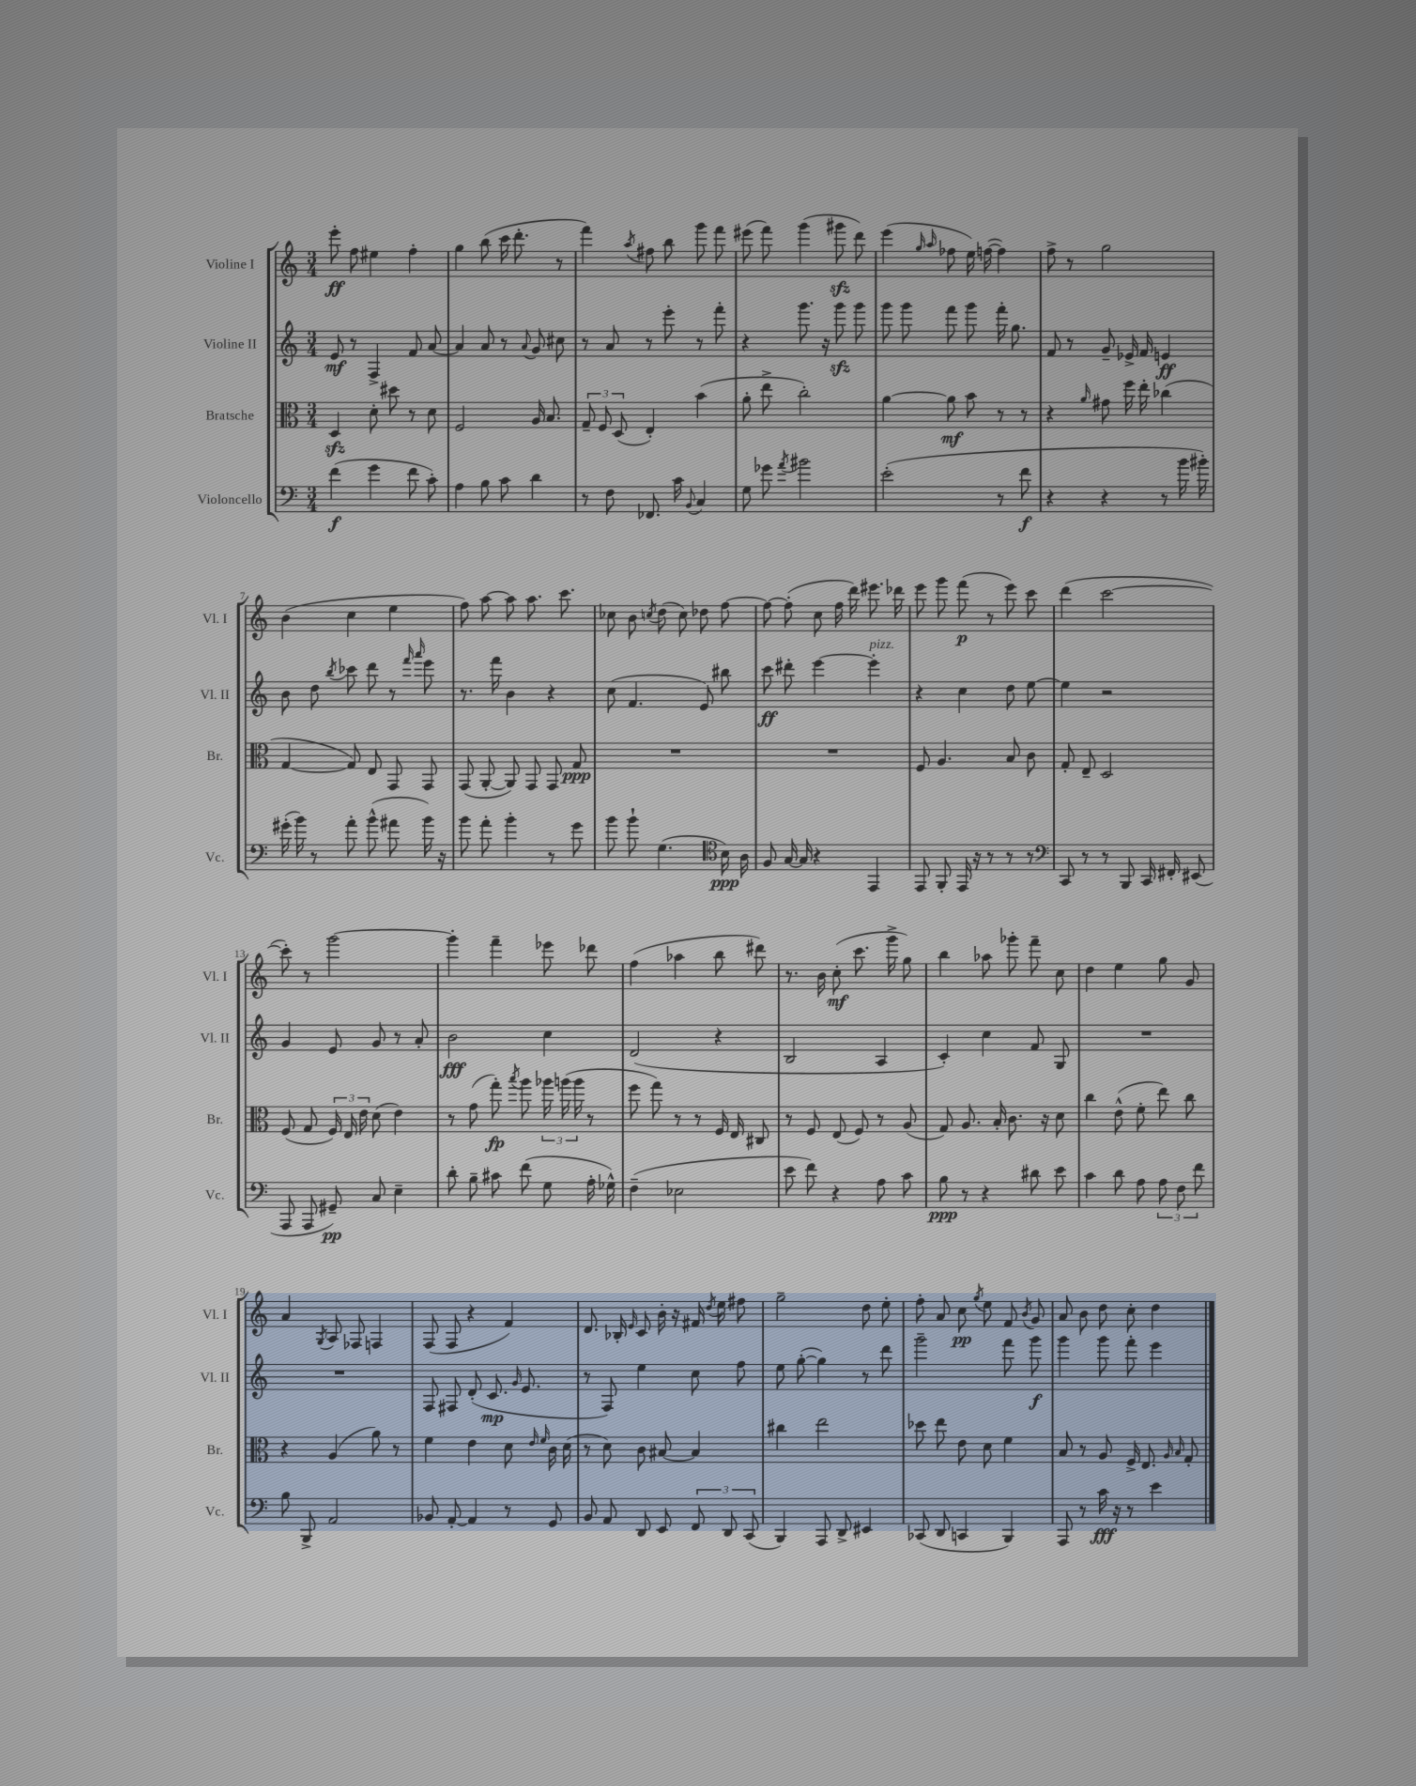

**kern	**dynam	**kern	**dynam	**kern	**dynam	**kern	**dynam
*part4	*part4	*part3	*part3	*part2	*part2	*part1	*part1
*staff4	*staff4	*staff3	*staff3	*staff2	*staff2	*staff1	*staff1
*I"Violoncello	*	*I"Bratsche	*	*I"Violine II	*	*I"Violine I	*
*I'Vc.	*	*I'Br.	*	*I'Vl. II	*	*I'Vl. I	*
*clefF4	*	*clefC3	*	*clefG2	*	*clefG2	*
*k[]	*	*k[]	*	*k[]	*	*k[]	*
*M3/4	*	*M3/4	*	*M3/4	*	*M3/4	*
=1	=1	=1	=1	=1	=1	=1	=1
(4f\	f	4Dzz/	.	8e/	mf	8eee'\	ff
.	.	.	.	8r	.	8ff\	.
4g\	.	8d'\	.	4F^/	.	4ee#X\	.
.	.	8dd#X\	.	.	.	.	.
8f\	.	8r	.	8f/	.	4ff'\	.
8c'\)	.	8d\	.	[8a/	.	.	.
=2	=2	=2	=2	=2	=2	=2	=2
4A\	.	2F/	.	4a/]	.	4gg\	.
8B\	.	.	.	8a/	.	(8bb\	.
8c\	.	.	.	8r	.	16ccc\	.
.	.	.	.	.	.	8.ddd'\	.
.	.	.	.	8qqa/	.	.	.
4d\	.	16A/	.	8g/	.	.	.
.	.	8.B/	.	.	.	.	.
.	.	.	.	8cc#X\	.	8r	.
=3	=3	=3	=3	=3	=3	=3	=3
8r	.	12G~/	.	8r	.	4fff\)	.
.	.	12F/	.	.	.	.	.
8F\	.	.	.	8a/	.	.	.
.	.	(12D/	.	.	.	.	.
.	.	.	.	.	.	8qaa/	.
8.FF-X/	.	4E'/)	.	8r	.	8ff#X\	.
.	.	.	.	8eee'\	.	8bb\	.
16c\	.	.	.	.	.	.	.
8qqBB/	.	.	.	.	.	.	.
4C/	.	(4b\	.	8r	.	8ggg\	.
.	.	.	.	8fff'\	.	8fff\	.
=4	=4	=4	=4	=4	=4	=4	=4
8G\	.	8a'\	.	4r	.	(8eee#X\	.
8g-X\	.	8ee^\	.	.	.	8fff\)	.
8qa/	.	.	.	.	.	.	.
2b#X\	.	2cc'\)	.	8.ggg\	.	(4ggg\	.
.	.	.	.	16r	.	.	.
.	.	.	.	8gggzz\	.	8ggg#Xzz\	.
.	.	.	.	8ggg\	.	8ddd\)	.
=5	=5	=5	=5	=5	=5	=5	=5
(2e'\	.	[4a\	.	8ggg\	.	(4eee\	.
.	.	.	.	8ggg\	.	.	.
.	.	.	.	.	.	16qqgg/	.
.	.	.	.	.	.	16qqaa/	.
.	.	8a\]	mf	8fff\	.	8ff-X\	.
.	.	8b\	.	8ggg\	.	16ee\)	.
.	.	.	.	.	.	([16ffn\	.
8r	.	8r	.	16fff'\	.	4ff\])	.
.	.	.	.	8.gg\	.	.	.
8f\	f	8r	.	.	.	.	.
=6	=6	=6	=6	=6	=6	=6	=6
4r	.	4r	.	8f/	.	8ff^\	.
.	.	.	.	8r	.	8r	.
.	.	16qqa/	.	.	.	.	.
4r	.	8g#X\	.	8g~/	.	2gg\	.
.	.	16ff\	.	16e-X^/	.	.	.
.	.	16ee'\	.	16f/	.	.	.
8r	.	(4cc-X\	.	4en/	ff	.	.
16b\	.	.	.	.	.	.	.
16b#X'\)	.	.	.	.	.	.	.
!!LO:LB:g=z
=7	=7	=7	=7	=7	=7	=7	=7
(16g#X'\	.	[4G/	.	8b\	.	(4b\	.
16b\)	.	.	.	.	.	.	.
8r	.	.	.	8dd\	.	.	.
.	.	.	.	8qbb/	.	.	.
8a'\	.	8G/])	.	8ccc-X\	.	4cc\	.
(8b^^\	.	8E/	.	8ddd\	.	.	.
8a#X\	.	8GG/	.	8r	.	4ee\	.
.	.	.	.	16qqfff/	.	.	.
.	.	.	.	16qqaaa/	.	.	.
16b\)	.	8GG/	.	8eee\	.	.	.
16r	.	.	.	.	.	.	.
=8	=8	=8	=8	=8	=8	=8	=8
8b\	.	(8GG/	.	8.r	.	8ff\)	.
8a'\	.	[8AA'/	.	.	.	[8aa\	.
.	.	.	.	16fff\	.	.	.
4b'\	.	8AA/])	.	4b\	.	8aa\]	.
.	.	8GG/	.	.	.	8.aa\	.
8r	.	8GG/	.	4r	.	.	.
.	.	.	.	.	.	8.ccc\	.
8g\	.	8G/	ppp	.	.	.	.
=9	=9	=9	=9	=9	=9	=9	=9
8b\	.	2.r	.	(8cc\	.	8cc-X\	.
8b`\	.	.	.	4.f/	.	8b\	.
.	.	.	.	.	.	8qccn/	.
(4.G\	.	.	.	.	.	(8dd\	.
.	.	.	.	.	.	8cc\)	.
.	.	.	.	8e/)	.	8dd-X\	.
*clefC4	*	*	*	*	*	*	*
16B\)	ppp	.	.	8bb#X\	.	[8ff\	.
16A\	.	.	.	.	.	.	.
=10	=10	=10	=10	=10	=10	=10	=10
8F/	.	2.r	.	8ccc\	ff	8ff\_	.
[16G/	.	.	.	8ddd#X'\	.	(8ff'\]	.
16G/]	.	.	.	.	.	.	.
4r	.	.	.	[4eee\	.	8cc\	.
.	.	.	.	.	.	16ff\	.
.	.	.	.	.	.	16ddd\)	.
!	!	!	!	!LO:TX:a:i:t=pizz.	!	!	!
4EE/	.	.	.	4eee'\]	.	8.eee#X\	.
.	.	.	.	.	.	16ddd-X\	.
=11	=11	=11	=11	=11	=11	=11	=11
8EE/	.	8F/	.	4r	.	8eee\	.
8FF'/	.	4.A/	.	.	.	8ggg\	.
16EE/	.	.	.	4cc\	.	(8fff\	p
16r	.	.	.	.	.	.	.
8r	.	.	.	.	.	8r	.
8r	.	8B/	.	8dd\	.	8eee\)	.
8r	.	8c\	.	[8ee\	.	8ccc\	.
=12	=12	=12	=12	=12	=12	=12	=12
*clefF4	*	*	*	*	*	*	*
8CC/	.	8G'/	.	4ee\]	.	(4ddd\	.
8r	.	8E~/	.	.	.	.	.
8r	.	2D/	.	2r	.	[2ccc\	.
8BBB/	.	.	.	.	.	.	.
16CC/	.	.	.	.	.	.	.
16FF#X'/	.	.	.	.	.	.	.
(8EE#X/	.	.	.	.	.	.	.
!!LO:LB:g=z
=13	=13	=13	=13	=13	=13	=13	=13
8AAA/	.	(8F/	.	4g/	.	8ccc'\])	.
8AAA/	.	8G/	.	.	.	8r	.
8GG#X~/)	pp	24F/)	.	8e/	.	[2ggg\	.
.	.	24E/	.	.	.	.	.
.	.	24e\	.	.	.	.	.
8C/	.	(8d\	.	8g/	.	.	.
4E~\	.	4e\)	.	8r	.	.	.
.	.	.	.	8a'/	.	.	.
=14	=14	=14	=14	=14	=14	=14	=14
8d'\	.	8r	.	2b\	fff	4ggg'\]	.
8B~\	.	(8g\	.	.	.	.	.
8c#X\	.	8gg'\)	fp	.	.	4fff~\	.
.	.	8qbb/	.	.	.	.	.
(8f\	.	8aa\	.	.	.	.	.
8G\	.	24aa-X\	.	4cc\	.	8eee-X\	.
.	.	(24aan\	.	.	.	.	.
.	.	24aa\	.	.	.	.	.
16A'\	.	8r	.	.	.	8ddd-X\	.
16G-X^^\)	.	.	.	.	.	.	.
=15	=15	=15	=15	=15	=15	=15	=15
(4F~\	.	8ff\	.	(2d/	.	(4ff\	.
.	.	8gg\)	.	.	.	.	.
2E-X\	.	8r	.	.	.	4aa-X\	.
.	.	8r	.	.	.	.	.
.	.	16F/	.	4r	.	8bb\	.
.	.	16E/	.	.	.	.	.
.	.	8C#X/	.	.	.	8ddd#X\)	.
=16	=16	=16	=16	=16	=16	=16	=16
8e\	.	8r	.	2B/	.	8.r	.
8f\)	.	8F/	.	.	.	.	.
.	.	.	.	.	.	16b\	.
4r	.	(8E/	.	.	.	(8cc'\	mf
.	.	8F/)	.	.	.	8.ccc\	.
8A\	.	8r	.	4A/	.	.	.
.	.	.	.	.	.	16ggg^\	.
8c\	.	(8A/	.	.	.	8gg\)	.
=17	=17	=17	=17	=17	=17	=17	=17
8B\	ppp	8G/)	.	4c'/)	.	4bb\	.
8r	.	8.A/	.	.	.	.	.
4r	.	.	.	4cc\	.	8aa-X\	.
.	.	16B'/	.	.	.	.	.
.	.	8.c\	.	.	.	8ggg-X'\	.
8d#X\	.	.	.	8f/	.	8fff~\	.
.	.	16r	.	.	.	.	.
8e\	.	8d\	.	8G/	.	8cc\	.
=18	=18	=18	=18	=18	=18	=18	=18
4c\	.	4cc\	.	2.r	.	4dd\	.
8d\	.	(8e^^\	.	.	.	4ee\	.
8A\	.	8f'\	.	.	.	.	.
12A\	.	8ee\)	.	.	.	8gg\	.
12F\	.	.	.	.	.	.	.
.	.	8cc\	.	.	.	8g/	.
12f\	.	.	.	.	.	.	.
!!LO:LB:g=z
=19	=19	=19	=19	=19	=19	=19	=19
8B\	.	4r	.	2.r	.	4a/	.
8BBB^/	.	.	.	.	.	.	.
.	.	.	.	.	.	8qG/	.
2AA/	.	(4A/	.	.	.	8A/	.
.	.	.	.	.	.	8F-X/	.
.	.	8a\)	.	.	.	4Fn/	.
.	.	8r	.	.	.	.	.
=20	=20	=20	=20	=20	=20	=20	=20
8BB-X/	.	4f\	.	8F/	.	(8F/	.
[8AA'/	.	.	.	8F#X/	.	8F/	.
4AA/]	.	4e\	.	(8d'/	.	4r	.
.	.	.	.	8.c/	mp	.	.
8r	.	8d\	.	.	.	4f/)	.
.	.	.	.	16qqg/	.	.	.
.	.	.	.	8.e/	.	.	.
.	.	16qqe/	.	.	.	.	.
.	.	16qqf/	.	.	.	.	.
8GG/	.	16c\	.	.	.	.	.
.	.	(16d\	.	.	.	.	.
=21	=21	=21	=21	=21	=21	=21	=21
8BB/	.	8r	.	8r	.	8.d/	.
8AA/	.	8d\)	.	8F/)	.	.	.
.	.	.	.	.	.	16B-X'/	.
.	.	.	.	.	.	16qqe/	.
8DD/	.	8c\	.	4ee\	.	8c/	.
8EE/	.	[8B#X/	.	.	.	16b'\	.
.	.	.	.	.	.	16r	.
12FF/	.	4B#/]	.	8cc\	.	16f#X/	.
.	.	.	.	.	.	8qdd/	.
.	.	.	.	.	.	16ee\	.
12DD/	.	.	.	.	.	.	.
.	.	.	.	8ff\	.	8ff#X\	.
(12CC/	.	.	.	.	.	.	.
=22	=22	=22	=22	=22	=22	=22	=22
4BBB/)	.	4cc#X\	.	8ee\	.	2gg~\	.
.	.	.	.	([8gg'\	.	.	.
8AAA/	.	2ee\	.	4gg\])	.	.	.
8DD^/	.	.	.	.	.	.	.
4EE#X/	.	.	.	8r	.	8dd\	.
.	.	.	.	8ddd\	.	8ee'\	.
=23	=23	=23	=23	=23	=23	=23	=23
(8CC-X/	.	8dd-X\	.	2ggg~\	.	8ff'\	.
8DD/	.	8ee\	.	.	.	8a/	.
4CCn/	.	8e\	.	.	.	8cc\	pp
.	.	.	.	.	.	8qgg/	.
.	.	8d\	.	.	.	8ee\	.
4BBB/)	.	4f\	.	8fff\	.	8f/	.
.	.	.	.	.	.	8qb/	.
.	.	.	.	8ggg\	f	8g/	.
=24	=24	=24	=24	=24	=24	=24	=24
8AAA/	.	8B/	.	4ggg\	.	8a/	.
8r	.	8r	.	.	.	8b\	.
16c\	fff	8A/	.	8ggg\	.	8dd\	.
16r	.	.	.	.	.	.	.
8r	.	16F^/	.	8fff'\	.	8cc'\	.
.	.	8.E/	.	.	.	.	.
4e\	.	.	.	4eee\	.	4dd\	.
.	.	16qqA/	.	.	.	.	.
.	.	16qqB/	.	.	.	.	.
.	.	8G'/	.	.	.	.	.
==	==	==	==	==	==	==	==
*-	*-	*-	*-	*-	*-	*-	*-
